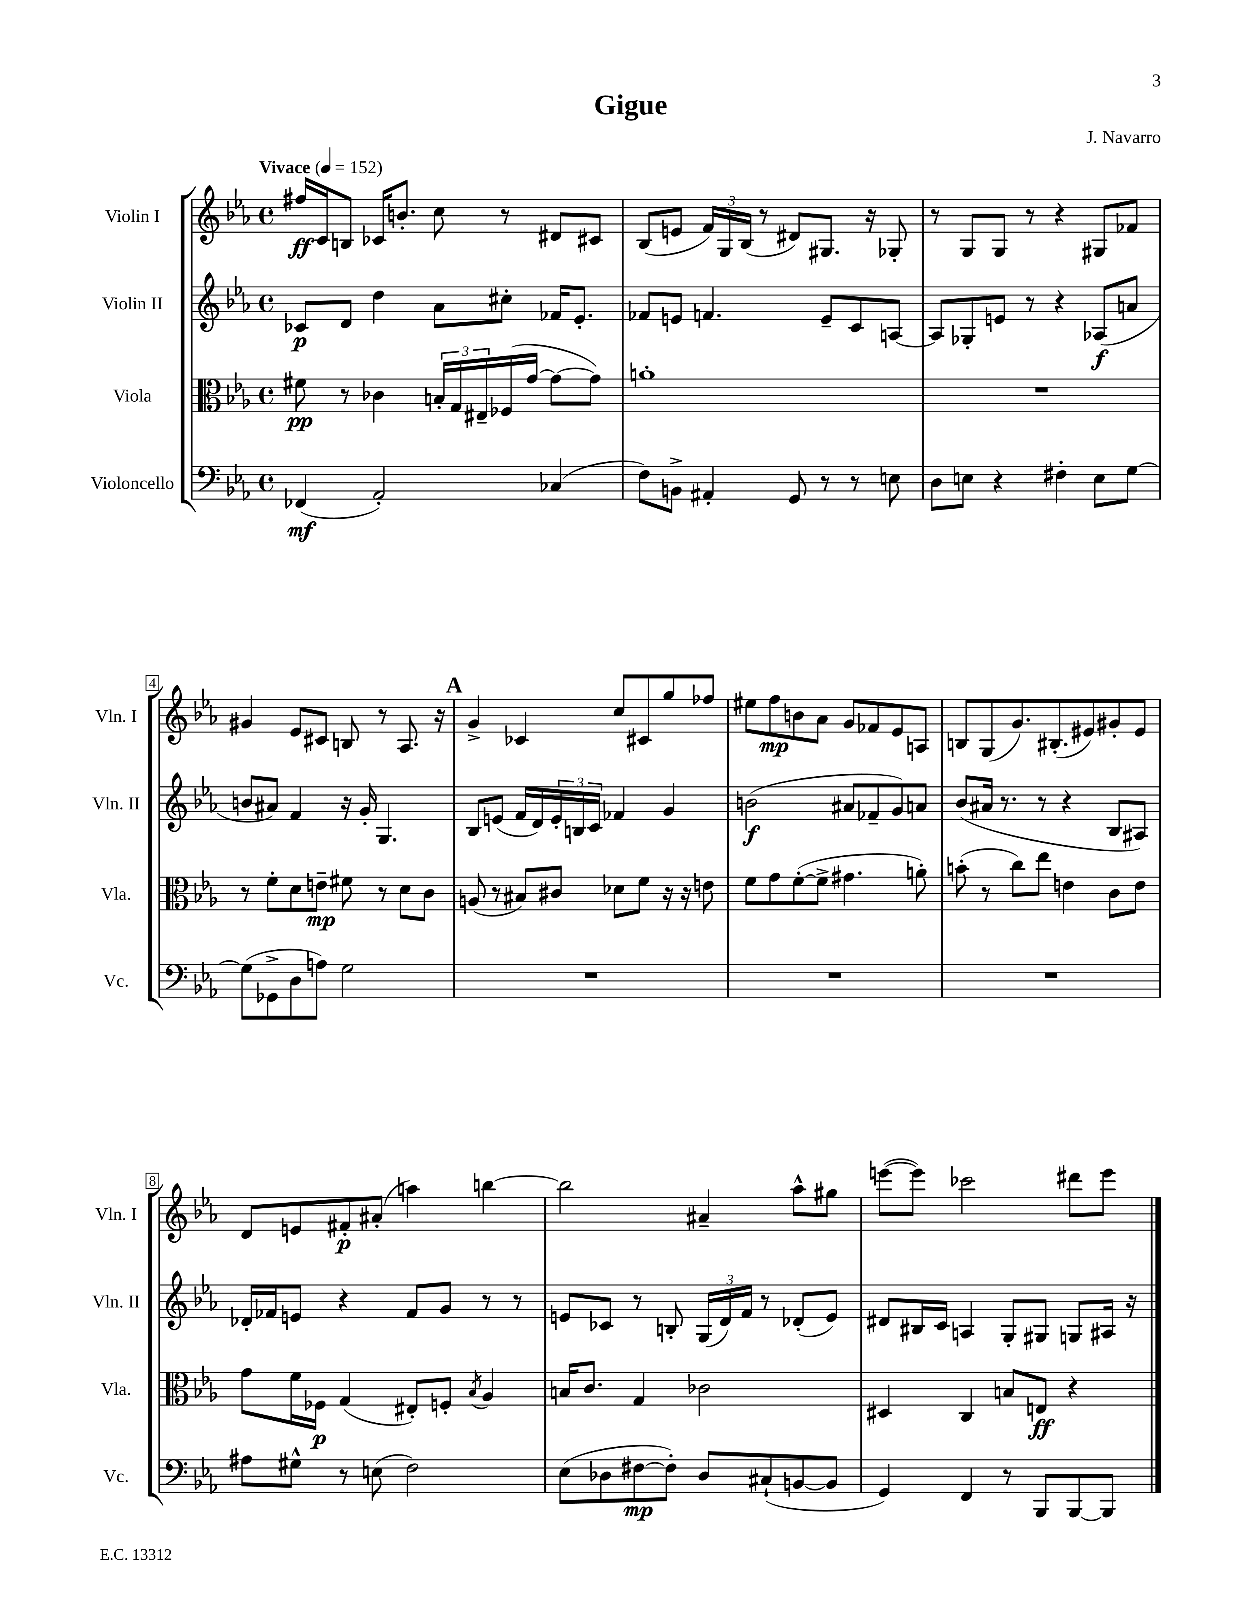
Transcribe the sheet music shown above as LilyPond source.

\header { title = "Gigue" composer = "J. Navarro" }
<<
\new StaffGroup <<
\new Staff = "s0" \with { instrumentName = "Violin I" shortInstrumentName = "Vln. I" } {
    \clef treble \key ees \major \defaultTimeSignature \time 4/4 \tempo "Vivace" 4 = 152
    fis''16\ff c'16 b8 ces'16 b'8.-. c''8 r8 dis'8 cis'8 |
    bes8( e'8 \tuplet 3/2 { f'16) g16 bes16( } r8 dis'8) gis8. r16 ges8-. |
    r8 g8 g8 r8 r4 gis8 fes'8 |
    gis'4 ees'8 cis'8 b8 r8 aes8. r16 |
    \mark \markup { \bold "A" } g'4-> ces'4 c''8 cis'8 g''8 fes''8 |
    eis''8 f''8\mp b'8 aes'8 g'8 fes'8 ees'8 a8 |
    b8 g8( g'8.) bis8.-.( eis'8) gis'8-. eis'8 |
    d'8 e'8 fis'8-.\p ais'8-.( a''4) b''4~ |
    b''2 ais'4-- aes''8-^ gis''8 |
    e'''8~( e'''8) ces'''2 dis'''8 e'''8 \bar "|." |
}
\new Staff = "s1" \with { instrumentName = "Violin II" shortInstrumentName = "Vln. II" } {
    \clef treble \key ees \major \defaultTimeSignature \time 4/4
    ces'8\p d'8 d''4 aes'8 cis''8-. fes'16 ees'8.-. |
    fes'8 e'8 f'4. e'8-- c'8 a8~ |
    a8 ges8-. e'8 r8 r4 aes8\f( a'8 |
    b'8 ais'8) f'4 r16 g'16-. g4. |
    \mark \markup { \bold "A" } bes8 e'8( f'16 d'16) \tuplet 3/2 { e'16-. b16 c'16 } fes'4 g'4 |
    b'2\f( ais'8 fes'8-- g'8) a'8 |
    bes'8( ais'16 r8. r8 r4 bes8 ais8) |
    des'16-. fes'16 e'8 r4 fes'8 g'8 r8 r8 |
    e'8 ces'8 r8 b8-. \tuplet 3/2 { g16( d'16) f'16 } r8 des'8-.( e'8) |
    dis'8 bis16 c'16 a4 g8-. gis8 g8 ais16 r16 \bar "|." |
}
\new Staff = "s2" \with { instrumentName = "Viola" shortInstrumentName = "Vla." } {
    \clef alto \key ees \major \defaultTimeSignature \time 4/4
    fis'8\pp r8 ces'4 \tuplet 3/2 { b16-. g16 eis16-- } fes16( g'16~ g'8~ g'8) |
    a'1-. |
    R1 |
    r8 f'8-. d'8 e'8--\mp fis'8 r8 d'8 c'8 |
    \mark \markup { \bold "A" } a8( r8 bis8) cis'8 des'8 f'8 r16 r16 e'8 |
    f'8 g'8 f'8~-.( f'8-> gis'4. a'8-.) |
    b'8-.( r8 c''8) ees''8 e'4 c'8 e'8 |
    g'8 f'16 fes16\p g4( eis8-.) f8-. \acciaccatura { bes8 } aes4 |
    b16 c'8. g4 ces'2 |
    dis4 c4 b8 e8\ff r4 \bar "|." |
}
\new Staff = "s3" \with { instrumentName = "Violoncello" shortInstrumentName = "Vc." } {
    \clef bass \key ees \major \defaultTimeSignature \time 4/4
    fes,4\mf( aes,2-.) ces4( |
    f8) b,8-> ais,4-. g,8 r8 r8 e8 |
    d8 e8 r4 fis4-. e8 g8~ |
    g8( ges,8-> d8 a8) g2 |
    \mark \markup { \bold "A" } R1 |
    R1 |
    R1 |
    ais8 gis8-^ r8 e8( f2) |
    ees8( des8 fis8~\mp fis8-.) des8 cis8-!( b,8~ b,8 |
    g,4) f,4 r8 bes,,8 bes,,8~ bes,,8 \bar "|." |
}
>>
>>
\layout { \context { \Score \override BarNumber.stencil = #(make-stencil-boxer 0.1 0.3 ly:text-interface::print) } }
